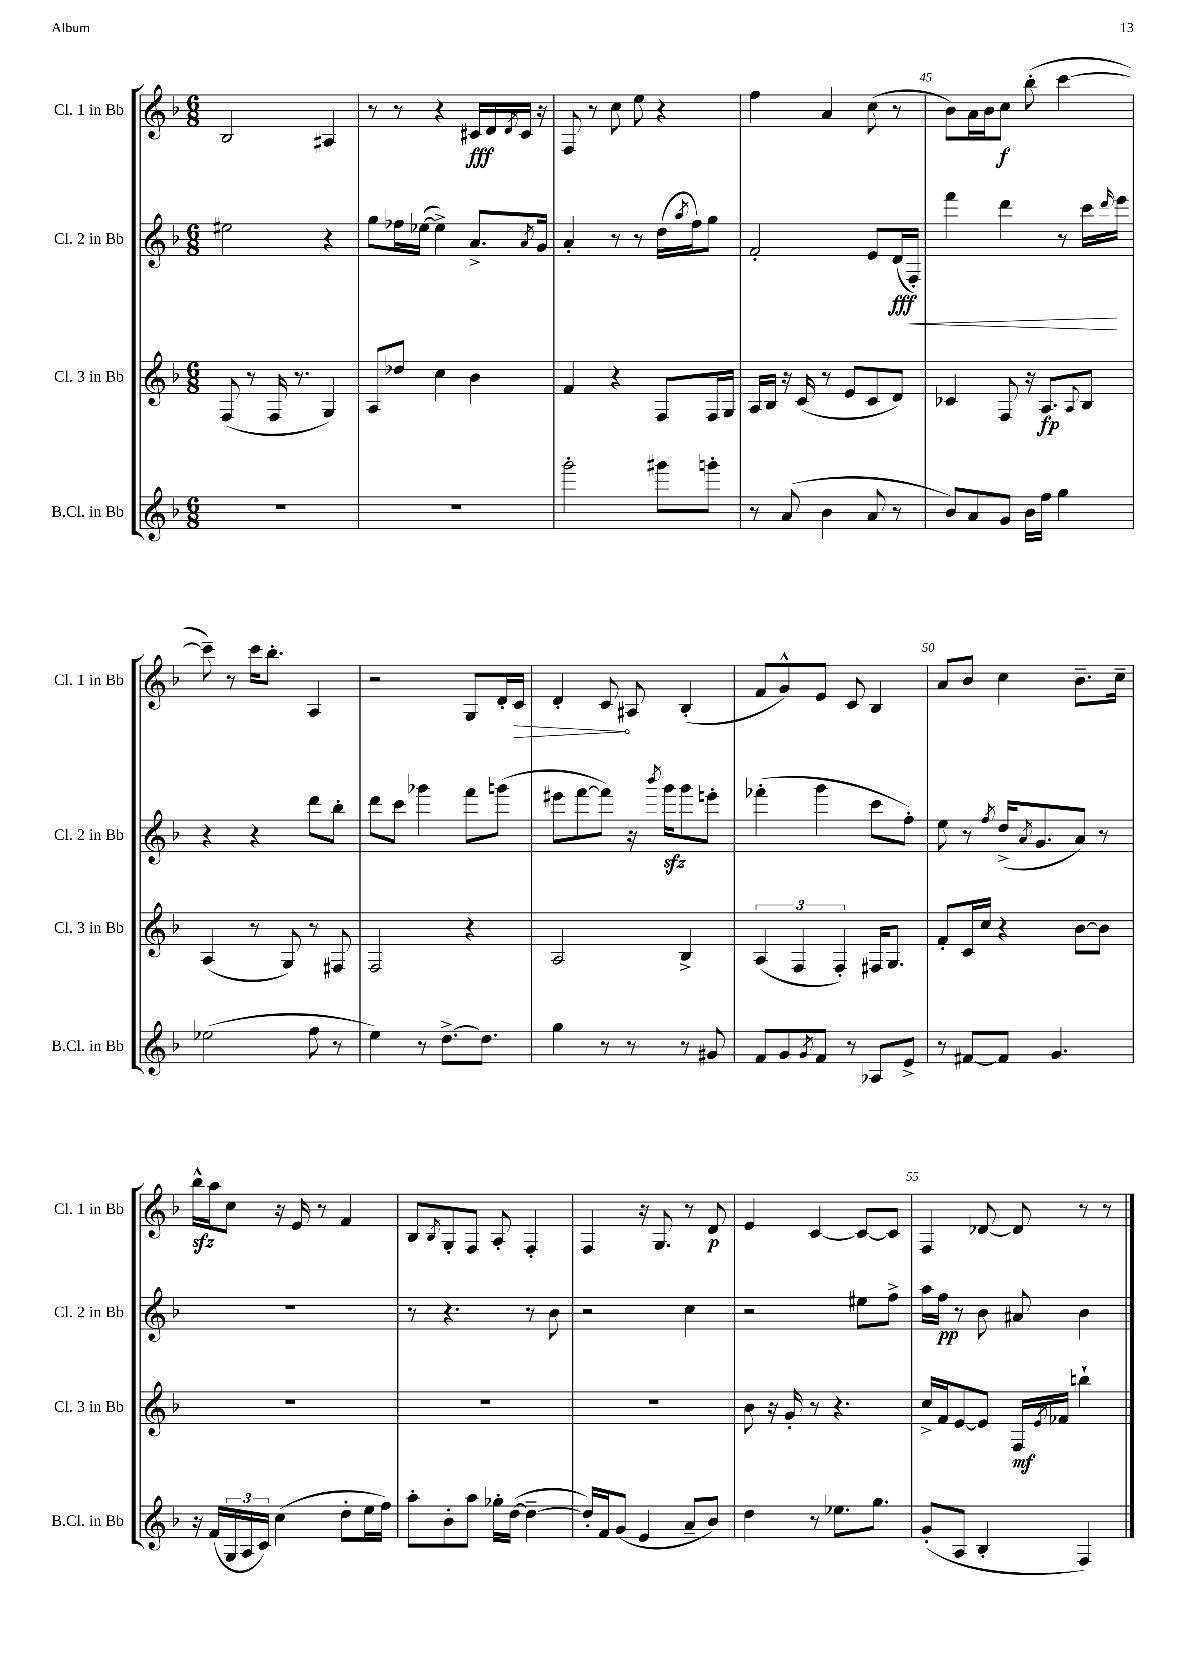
<<
\new StaffGroup <<
\new Staff = "s0" \with { instrumentName = "Cl. 1 in Bb" shortInstrumentName = "Cl. 1 in Bb" } {
    \clef treble \key f \major \numericTimeSignature \time 6/8
    bes2 ais4 |
    r8 r8 r4 cis'16\fff d'16 \acciaccatura { d'8 } cis'16 r16 |
    f8 r8 c''8 e''8 r4 |
    f''4 a'4 c''8( r8 |
    bes'8) a'16 bes'16 c''8\f bes''8-.( c'''4~ |
    c'''8--) r8 c'''16 bes''8.-. a4 |
    r2 g8 d'16-. \once \override Hairpin.circled-tip = ##t c'16\> |
    d'4-. c'8\! ais8 bes4-.( |
    f'8 g'8-^) e'8 c'8 bes4 |
    a'8 bes'8 c''4 bes'8.-- c''16-- |
    bes''16-^\sfz a''16 c''8 r16 e'16 r8 f'4 |
    bes8 \acciaccatura { bes8 } g8-. f8 a8-. f4-. |
    f4 r16 g8. r8 d'8\p |
    e'4 c'4~ c'8~ c'8 |
    f4 des'8~ des'8 r8 r8 \bar "|." |
}
\new Staff = "s1" \with { instrumentName = "Cl. 2 in Bb" shortInstrumentName = "Cl. 2 in Bb" } {
    \clef treble \key f \major \numericTimeSignature \time 6/8
    eis''2 r4 |
    g''8 fes''16 ees''16~( ees''4->) a'8.-> \acciaccatura { a'8 } g'16 |
    a'4-. r8 r8 d''16( \acciaccatura { a''8 } f''16) g''8 |
    f'2-. e'8 d'16\fff( f16-.\<) |
    f'''4 d'''4 r8 c'''16\! \grace { d'''16 } e'''16 |
    r4 r4 d'''8 bes''8-. |
    d'''8 c'''8 ges'''4 f'''8 g'''8( |
    eis'''8 f'''8~ f'''8) r16 \acciaccatura { bes'''8 } g'''16\sfz g'''8 e'''8-. |
    fes'''4-.( g'''4 c'''8 f''8-.) |
    e''8 r8 \acciaccatura { f''8 } d''16->( \acciaccatura { a'8 } g'8. a'8) r8 |
    R2. |
    r8 r4. r8 bes'8 |
    r2 c''4 |
    r2 eis''8 f''8-> |
    a''16 f''16\pp r8 bes'8 ais'8 bes'4 \bar "|." |
}
\new Staff = "s2" \with { instrumentName = "Cl. 3 in Bb" shortInstrumentName = "Cl. 3 in Bb" } {
    \clef treble \key f \major \numericTimeSignature \time 6/8
    f8( r8 f16 r8. g4) |
    a8 des''8 c''4 bes'4 |
    f'4 r4 f8 f16 g16 |
    a16 bes16 r16 c'16( r8 e'8 c'8 d'8) |
    ces'4 f8 r16 a8.\fp \appoggiatura { a8 } bes8 |
    a4( r8 g8) r8 fis8 |
    f2 r4 |
    a2 bes4-> |
    \tuplet 3/2 { a4( f4 f4-.) } fis16 g8. |
    f'8-. c'16 c''16 r4 bes'8~ bes'8 |
    R2. |
    R2. |
    R2. |
    bes'8 r16 g'16-. r8 r4. |
    c''16-> f'16 e'8~ e'8 f16\mf \acciaccatura { e'8 } fes'16 b''4-! \bar "|." |
}
\new Staff = "s3" \with { instrumentName = "B.Cl. in Bb" shortInstrumentName = "B.Cl. in Bb" } {
    \clef treble \key f \major \numericTimeSignature \time 6/8
    R2. |
    R2. |
    g'''2-. gis'''8 g'''8-. |
    r8 a'8( bes'4 a'8 r8 |
    bes'8) a'8 g'8 bes'16 f''16 g''4 |
    ees''2( f''8 r8 |
    e''4) r8 d''8.~-> d''8. |
    g''4 r8 r8 r8 gis'8 |
    f'8 g'8 \acciaccatura { g'8 } f'8 r8 aes8 e'8-> |
    r8 fis'8~ fis'8 g'4. |
    r16 f'16( \tuplet 3/2 { g16 a16 c'16) } c''4( d''8-. e''16 f''16) |
    a''8-. bes'8-. a''8 ges''16-. d''16~( d''4~-- |
    d''16-.) f'16 g'8( e'4 a'8-- bes'8) |
    d''4 r8 ees''8. g''8. |
    g'8-.( a8 bes4-. f4) \bar "|." |
}
>>
>>
\layout { \context { \Score currentBarNumber = #41 \override BarNumber.break-visibility = ##(#f #t #t) barNumberVisibility = #(every-nth-bar-number-visible 5) } }
